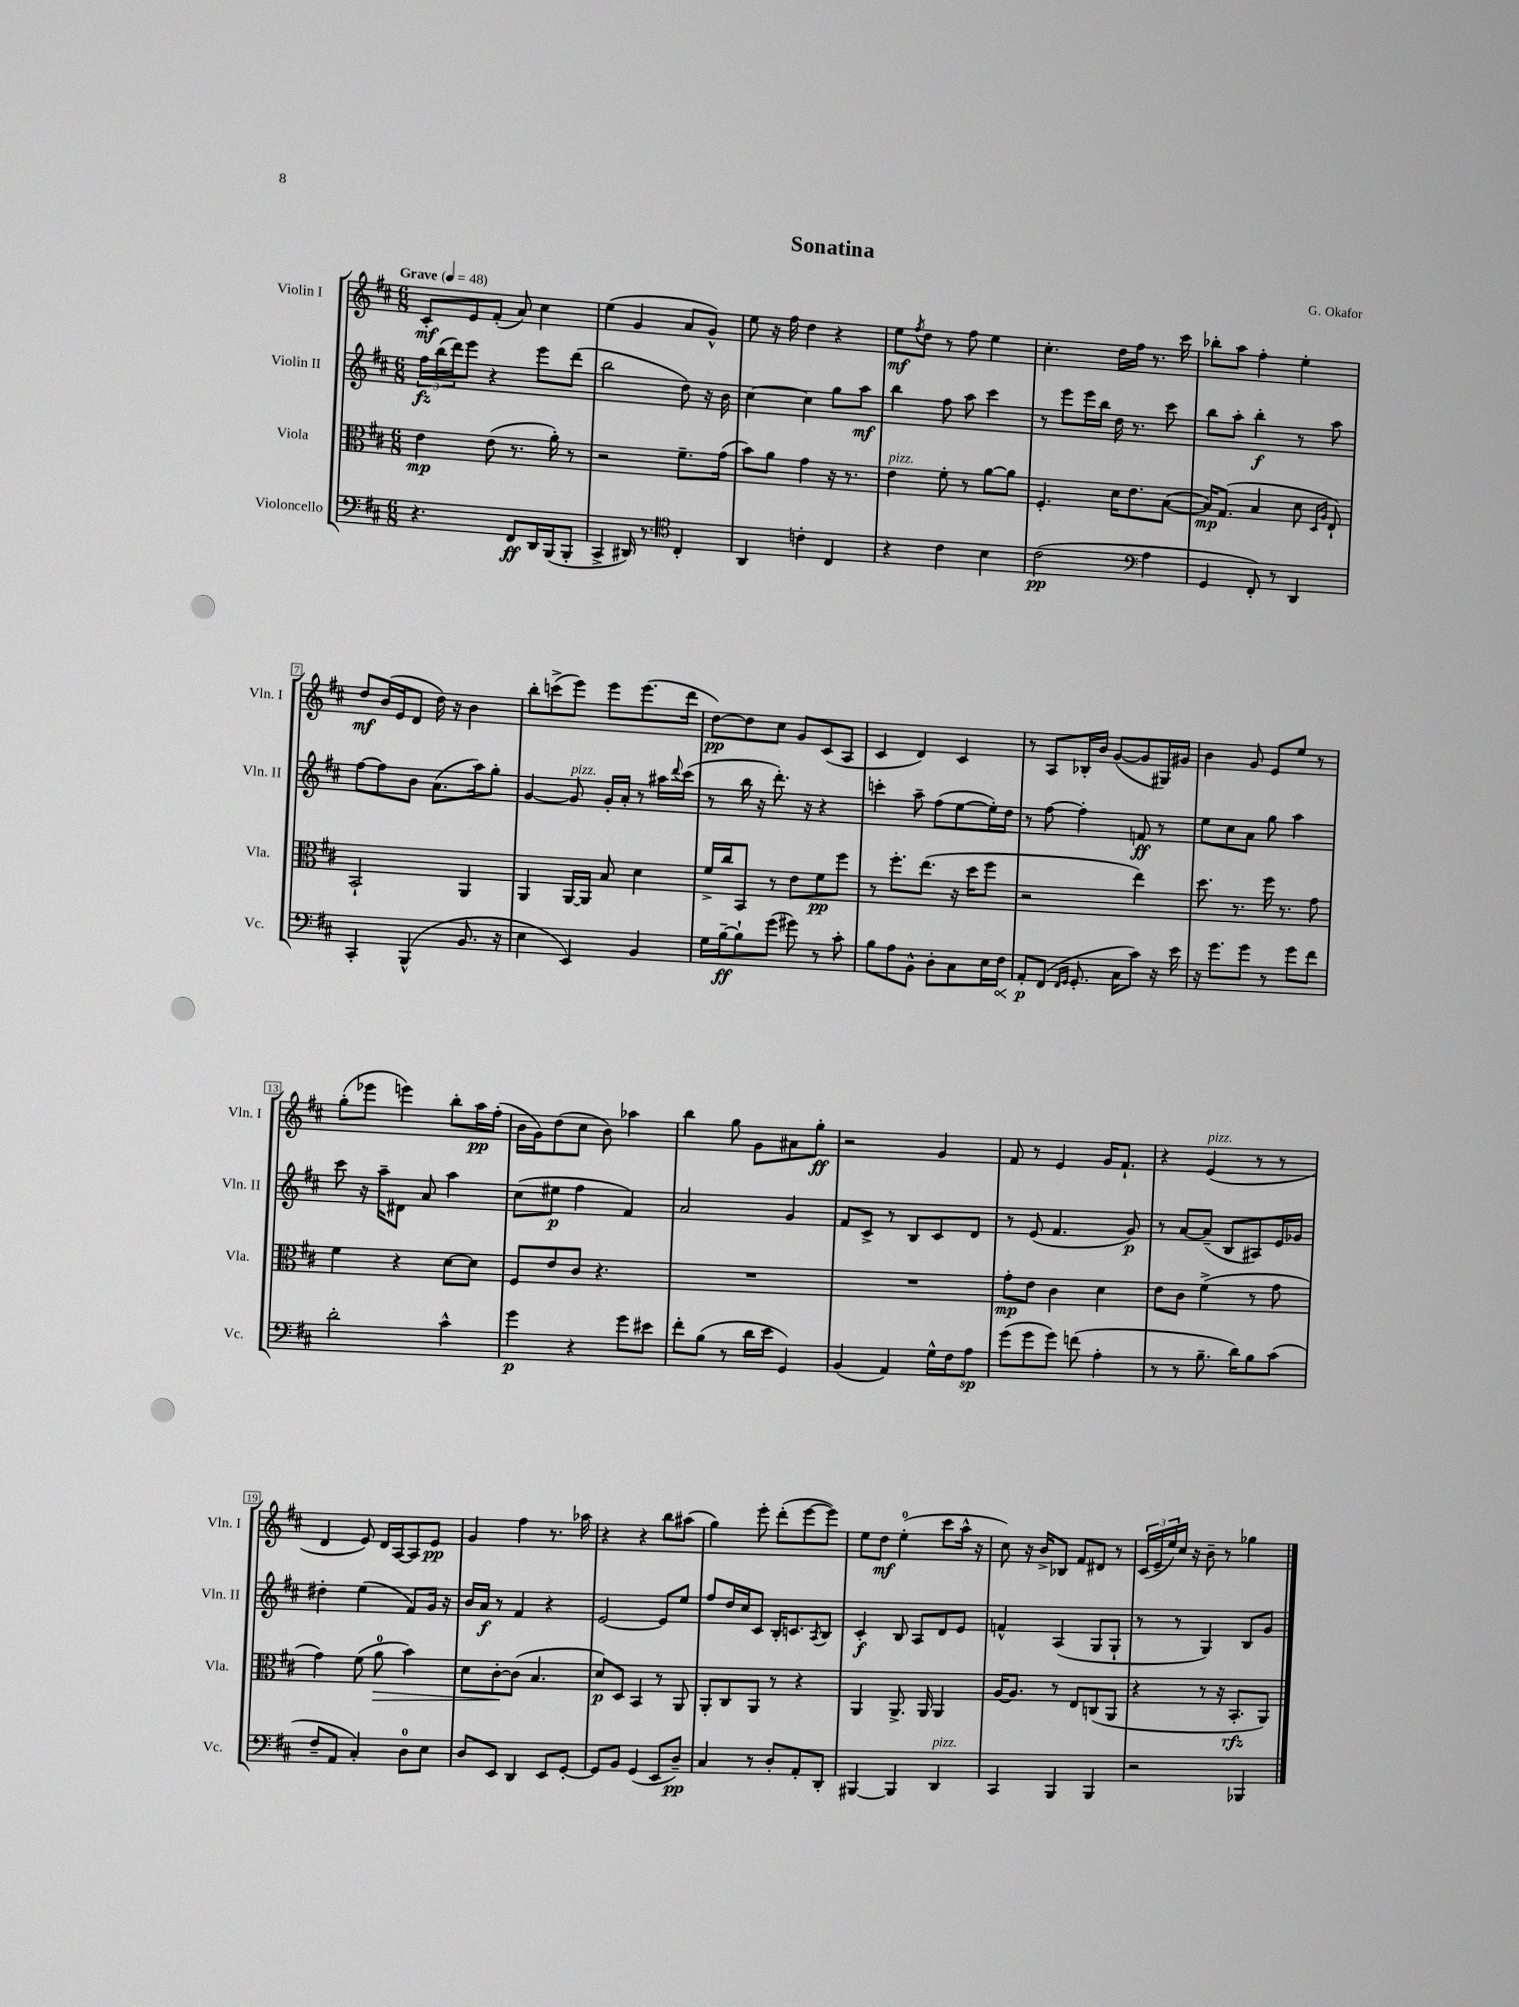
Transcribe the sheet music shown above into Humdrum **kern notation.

**kern	**kern	**kern	**kern
*staff4	*staff3	*staff2	*staff1
*clefF4	*clefC3	*clefG2	*clefG2
*k[f#c#]	*k[f#c#]	*k[f#c#]	*k[f#c#]
*M6/8	*M6/8	*M6/8	*M6/8
*MM48	*MM48	*MM48	*MM48
4.r	4e\	24ff#\LL	8c#'/L
.	.	(24bb\	.
.	.	24ddd\J)	.
.	.	8eee\J	8e/
.	(8e\	4r	(8f#'/J
8FF#/L	8.r	.	8a/)
16DD/L	.	8eee\L	4cc#\
(16BBB/J	16a'\)	.	.
8BBB'/J	8r	(8ddd\J	.
=	=	=	=
4CC#^/	2r	2bb\	(4ee\
16DD#/)	.	.	4g/
8.r	.	.	.
*clefC4	*	*	*
4C#'/	8.f#~\L	8dd\)	8a/L
.	.	16r	8g^^/J)
.	(16g\Jk	16b\	.
=	=	=	=
4AA/	8b\L)	[4cc#\	8ee\
.	8a\J	.	16r
.	.	.	16ff#\
4c'\	4g\	4cc#\]	4dd\
4C#/	16r	8gg\L	4r
.	8.r	.	.
.	.	8aa\J	.
=	=	=	=
4r	4e\	4bb\	8ee\L
.	.	.	8qff#/
.	.	.	8dd\J
4c#\	8f#'\	8ff#\	8r
.	8r	8aa\	8ff#\
4B\	[8a\L	4ccc#\	4ee\
.	8a\]J	.	.
=	=	=	=
(2c#\	4.F#'/	8r	4.cc#'\
.	.	8eee\L	.
.	.	16eee\L	.
.	.	16bb\JJ	.
.	16d\LK	16dd\	16dd\LL
.	8.e\	8.r	16ff#\JJ
*clefF4	*	*	*
4A\	.	.	8.r
.	([8B\J	8ccc#\	.
.	.	.	16ccc#\
=	=	=	=
4GG/	16B/]LK)	8bb\L	8bb-'\L
.	(8.G/J	.	.
.	.	8aa'\J	8aa\J
8FF#'/)	4B/	4bb'\	4ff#'\
8r	.	.	.
4DD/	8d\	8r	4ee'\
.	16qqD/LL	.	.
.	16qqA/JJ	.	.
.	8E`/)	8aa\	.
=	=	=	=
4CC#'/	2BB`/	[8ff#\L	8dd/L
.	.	8ff#\]	(16b/L
.	.	.	16e/J
(4BBB^^/	.	8b\J	8d/J
.	.	(8.a\L	16dd\)
.	.	.	16r
8.BB/	4AA/	.	4b\
.	.	16aa\k)	.
.	.	8gg'\J	.
16r	.	.	.
=	=	=	=
4E\	4AA/	[4g/	8bb'\L
.	.	.	(8ccc^\
4EE/)	[16AA/LL	8g/]	8eee\J)
.	16AA/]JJ	.	.
.	8B/	16g'/LL	8eee\L
.	.	16a'/JJ	.
4BB/	4d\	8r	(8.eee\
.	.	16aa#\LL	.
.	.	8qqddd/	.
.	.	(16ccc#\JJ	16ddd\Jk
=	=	=	=
16G\LL	16f#^/LL	8r	[8dd\L)
[16B~\J	16cc#/J	.	.
8B`\]	8BB/J	16bb\	8dd\]
.	.	16r	.
(8g\J	8r	8.ddd'\)	8cc#\J
8g#\)	8e\L	.	8g/L
.	.	16r	.
8r	8f#\	4r	(8c#/
8c#'\	8ff#\J	.	8A/J
=	=	=	=
8B\L	8r	4ccc'\	4c#/
8A\	8.ff#'\L	.	.
8BB^^\J	.	8aa~\	4d/)
.	(8.ee\J	.	.
8D'\L	.	(8ff#\L	.
8C#\	16r	[8ee\	4c#/
.	16dd\LK	.	.
16E\L	8ff#\J	16ee'\]L)	.
16F#\JJ	.	16dd\JJ	.
=	=	=	=
8AA'/L	2r	8r	8r
(8FF#/J	.	[8ff#\	8A/L
16qqFF#/LL	.	.	.
16qqGG/JJ	.	.	.
8.GG'/	.	4ff#'\]	16B-'/L
.	.	.	16b/JJ
.	.	.	([8g/L
16C#\LK	.	.	.
8c#\J)	4ee\)	8f/	8g/]
16r	.	8r	16G#/L)
16e\	.	.	16g#/JJ
=	=	=	=
16r	8.dd\	8ee\L	4b\
8.g\L	.	.	.
.	.	8cc#\	.
.	8.r	.	.
8g\J	.	8a\J	8g/
8r	16ff#\	8gg\	8e/L
.	8.r	.	.
8g\L	.	4aa\	8ee/J
8f#\J	8g\	.	8r
=	=	=	=
2d'\	4f#\	8ccc#\	(8gg'\L
.	.	16r	8eee-\J
.	.	16aa~\LK	.
.	4r	8d#\J	4eee\)
.	.	8a/	.
4c#^^\	[8d\L	4aa\	8bb'\L
.	8d\]J	.	16aa\L
.	.	.	(16ff#'\JJ
=	=	=	=
4g\	8F#/L	(8cc#\L	16b\LL
.	.	.	16g\J)
.	8e/	8ee#\J	(8dd\
4r	8c#/J	4ff#\	8cc#\J
.	4.r	.	8b\)
8g\L	.	4f#/)	4aa-\
8e#\J	.	.	.
=	=	=	=
8f#'\L	2.r	2a/	4bb\
(8B\J	.	.	.
8r	.	.	8gg\
16d\LL	.	.	8g\L
16e\JJ	.	.	.
4GG/)	.	4g/	8a#\
.	.	.	8gg'\J
=	=	=	=
(4BB/	2.r	8f#/L	2r
.	.	8c#^/J	.
4AA/)	.	8r	.
.	.	8B/L	.
16G^^\LL	.	8c#/	4g/
16F#\J	.	.	.
8A\J	.	8d/J	.
=	=	=	=
(8g\L	8g'\L	8r	8f#/
8g\	8e\J	(8e/	8r
8g\J)	4c#\	4.f#/	4e/
(8f\	.	.	.
4A'\	4d\	.	16g/LK
.	.	.	8.f#`/J
.	.	8g/)	.
=	=	=	=
8r	8e\L	8r	4r
8r	8c#\J	[8a/L	.
8.B~\	(4f#^\	(8a~/]J	(4e/
.	.	8B/L	.
16d\LK)	.	.	.
8B\	8r	8A#/)	8r
(8c#\J	8g\	16e/L	8r
.	.	16g-/JJ	.
=	=	=	=
8F#~/L	4g\)	4dd#'\	4d/
8AA/J	.	.	.
4C#'/)	(8f#\	(4ee\	8e/)
.	8a\	.	16d/LL
.	.	.	[16A/J
8D\L	4b\)	8f#/L)	8A/]
8E\J	.	16g/Jk	8e/J
.	.	16r	.
=	=	=	=
8D/L	8d\L	16b/LL	4g/
.	.	16a/JJ	.
8EE/J	[8c#'\	8r	.
4DD/	(8c#\]J	4f#/	4ff#\
.	4.B/	.	.
8EE/L	.	4r	8.r
[8GG'/J	.	.	.
.	.	.	16aa-\
=	=	=	=
8GG/]L	8d/L)	[2e/	4r
8BB/J	8D/J	.	.
(4GG/	4BB/	.	4r
8EE/L	8r	8e/]L	8bb\L
8D~/J)	8AA/	8ee/J	(8aa#\J
=	=	=	=
4C#/	8AA'/L	8ff#/L	4gg\)
.	8C#/	16dd/L	.
.	.	16cc#/J	.
8r	8AA/J	8c#/J	8eee'\
8D'/L	8r	16B'/LK	(8ddd'\L
.	.	8.c/	.
8AA'/	4r	.	[8eee\
.	.	8qA/	.
8DD'/J	.	8B/J	8eee\]J)
=	=	=	=
[4BBB#/	4AA/	4c#'/	8ee\L
.	.	.	8dd\J
4BBB#/]	8.AA^/	8B/	(4ee'\
.	.	8A/L	.
.	16AA/	.	.
4DD/	4AA/	8d/	8ccc#\L
.	.	8e/J	16aa^^\Jk
.	.	.	16r
=	=	=	=
4CC#/	[16A/LK	4f^^/	8cc#\)
.	8.A/]J	.	.
.	.	.	16r
.	.	.	16b^/LK
4BBB/	8r	(4A/	8B-/J
.	8E/L	.	8f#/L
4BBB/	(8C/	8G/L	8d#/J
.	8AA/J	8G`/J	8r
=	=	=	=
2r	4r	8r	(24c#/LL
.	.	.	24e~/
.	.	.	24ee/)
.	.	8r	16cc#/JJ
.	.	.	16r
.	8r	4G/)	8b~\
.	16r	.	8r
.	8.BB'/L	.	.
4BBB-/	.	8B/L	4gg-\
.	8AA/J)	8g/J	.
==	==	==	==
*-	*-	*-	*-
